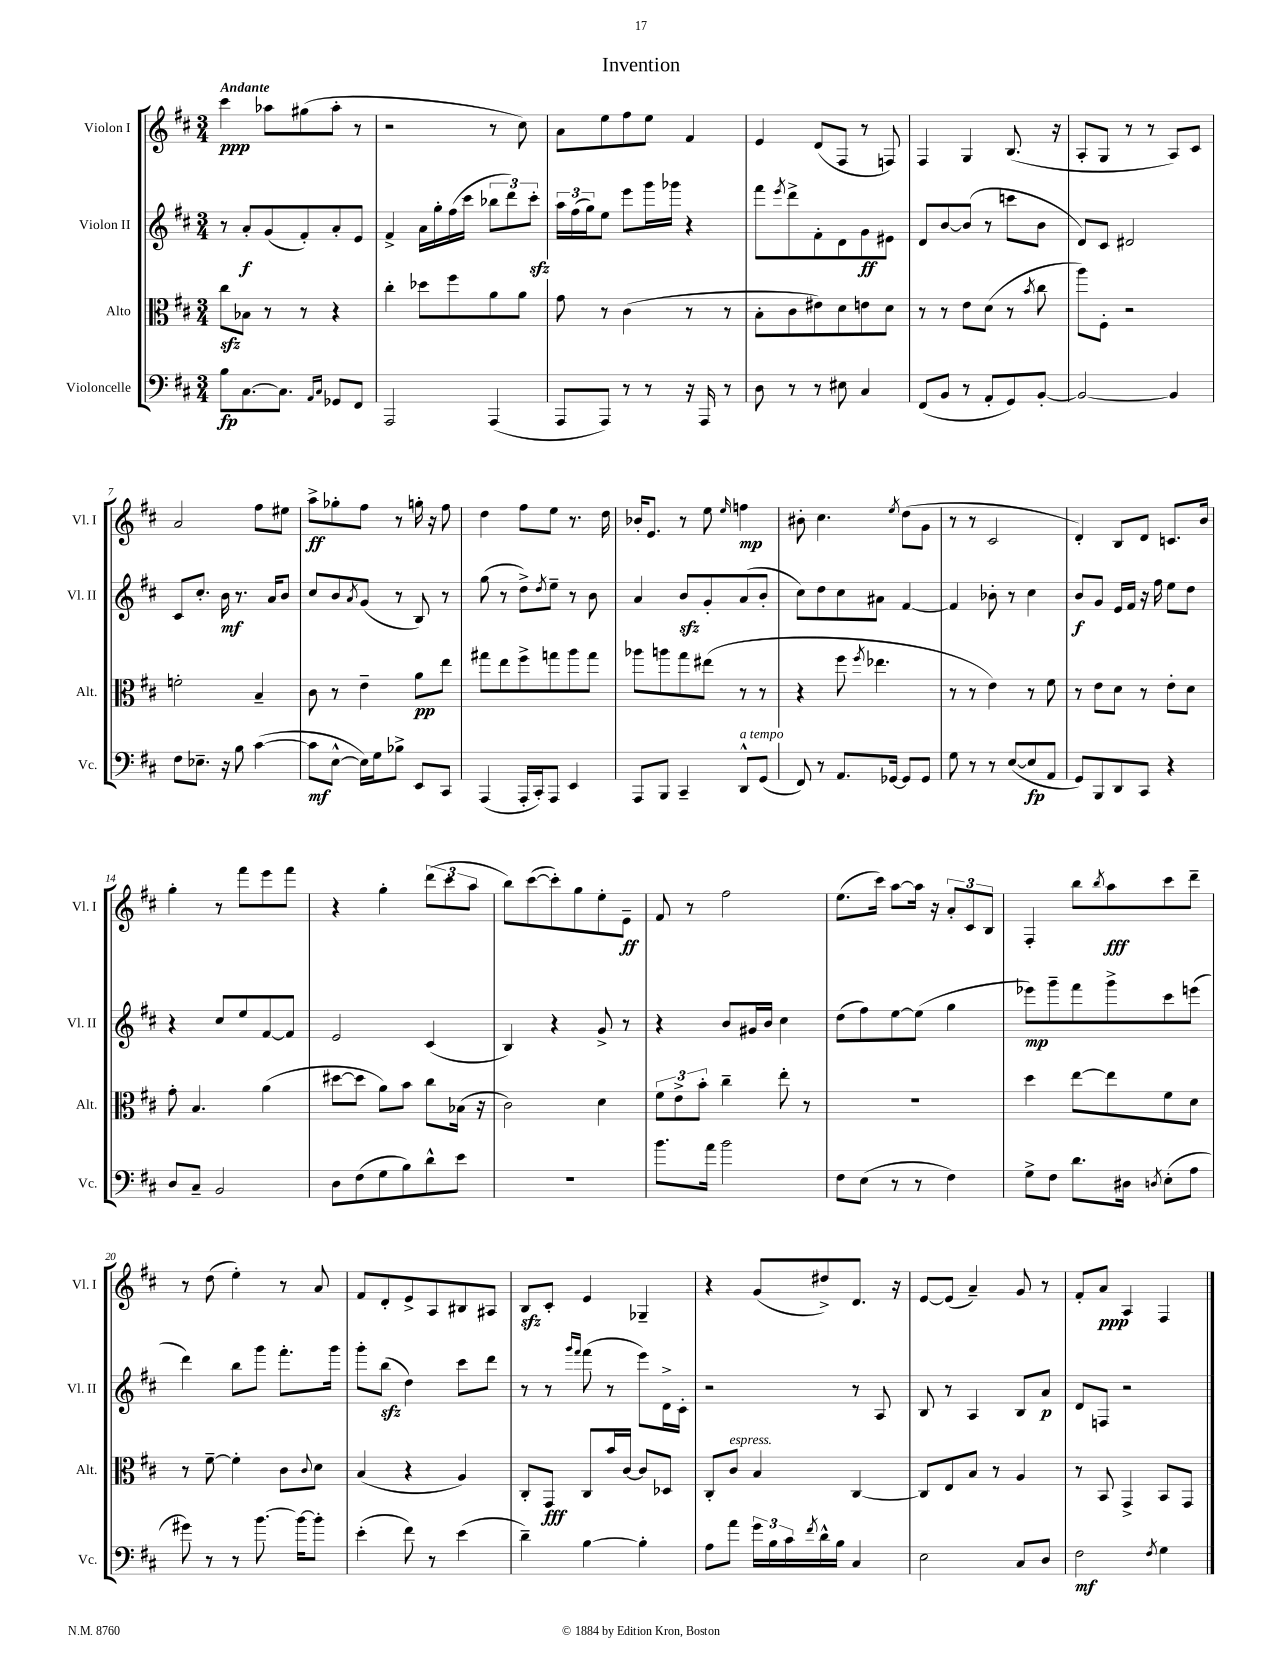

**kern	**dynam	**kern	**dynam	**kern	**dynam	**kern	**dynam
*part4	*part4	*part3	*part3	*part2	*part2	*part1	*part1
*staff4	*staff4	*staff3	*staff3	*staff2	*staff2	*staff1	*staff1
*I"Violoncelle	*	*I"Alto	*	*I"Violon II	*	*I"Violon I	*
*I'Vc.	*	*I'Alt.	*	*I'Vl. II	*	*I'Vl. I	*
*clefF4	*	*clefC3	*	*clefG2	*	*clefG2	*
*k[f#c#]	*	*k[f#c#]	*	*k[f#c#]	*	*k[f#c#]	*
*M3/4	*	*M3/4	*	*M3/4	*	*M3/4	*
=1	=1	=1	=1	=1	=1	=1	=1
!	!	!	!	!	!	!LO:TX:a:B:t=Andante	!
8B\L	fp	8cc#zz\L	.	8r	.	4ccc#\	ppp
[8.C#\	.	8B-X\J	.	8a'/L	f	.	.
.	.	8r	.	(8g/	.	8aa-X\L	.
8.C#\J]	.	.	.	.	.	.	.
.	.	8r	.	8f#'/)	.	(8gg#X\	.
16qqAA/LL	.	.	.	.	.	.	.
16qqC#/JJ	.	.	.	.	.	.	.
8GG-X/L	.	4r	.	8a'/	.	8aa-'\J	.
8FF#/J	.	.	.	8e/J	.	8r	.
=2	=2	=2	=2	=2	=2	=2	=2
2AAA/	.	4cc#'\	.	4f#^/	.	2r	.
.	.	8dd-X\L	.	16a\LL	.	.	.
.	.	.	.	16gg'\	.	.	.
.	.	8ff#\	.	(16ff#\	.	.	.
.	.	.	.	16ccc#\JJ	.	.	.
(4AAA/	.	8a\	.	12bb-X\L	.	8r	.
.	.	.	.	12ddd\)	.	.	.
.	.	8a\J	.	.	.	8cc#\)	.
.	.	.	.	12ccc#zz'\J	.	.	.
=3	=3	=3	=3	=3	=3	=3	=3
8AAA/L	.	8g\	.	24aa\LL	.	8a\L	.
.	.	.	.	(24ff#\	.	.	.
.	.	.	.	24gg\J)	.	.	.
8AAA/J)	.	8r	.	8ee\J	.	8ee\	.
8r	.	(4c#\	.	8eee\L	.	8ff#\	.
8r	.	.	.	16ggg\L	.	8ee\J	.
.	.	.	.	16ggg-X\JJ	.	.	.
16r	.	8r	.	4r	.	4f#/	.
16AAA/	.	.	.	.	.	.	.
8r	.	8r	.	.	.	.	.
=4	=4	=4	=4	=4	=4	=4	=4
8D\	.	8B'\L	.	8fff#\L	.	4e/	.
.	.	.	.	8qeee/	.	.	.
8r	.	8c#\	.	8ddd^\	.	.	.
8r	.	8e#X\)	.	8f#'\	.	(8d/L	.
8E#X\	.	8d\	.	8d\	.	8F#/J	.
4C#/	.	8en\	.	8g\	ff	8r	.
.	.	8d\J	.	8e#X\J	.	8Fn/)	.
=5	=5	=5	=5	=5	=5	=5	=5
(8FF#/L	.	8r	.	8d/L	.	4F#/	.
8BB/J	.	8r	.	[8b/	.	.	.
8r	.	8e\L	.	(8b/J]	.	4G/	.
8AA'/L	.	(8d\J	.	8r	.	.	.
8GG/)	.	8r	.	8cccn\L	.	(8.B/	.
.	.	8qb/	.	.	.	.	.
[8BB'/J	.	8cc#\	.	8b\J	.	.	.
.	.	.	.	.	.	16r	.
=6	=6	=6	=6	=6	=6	=6	=6
2BB/_	.	8aa\L)	.	8d/L)	.	8A'/L	.
.	.	8F#'\J	.	8c#/J	.	8G/J	.
.	.	2r	.	2d#X/	.	8r	.
.	.	.	.	.	.	8r	.
4BB/]	.	.	.	.	.	8A/L)	.
.	.	.	.	.	.	8c#/J	.
!!LO:LB:g=z
=7	=7	=7	=7	=7	=7	=7	=7
8F#\L	.	2fn'\	.	8c#/L	.	2a/	.
8.E-X~\J	.	.	.	8.cc#'/J	.	.	.
16r	.	.	.	16b\	mf	.	.
8B\	.	.	.	8.r	.	.	.
([4c#\	.	4B~/	.	.	.	8ff#\L	.
.	.	.	.	16a/KL	.	.	.
.	.	.	.	8b/J	.	8ee#X\J	.
=8	=8	=8	=8	=8	=8	=8	=8
8c#\L]	mf	8c#\	.	8cc#/L	.	8aa^\L	ff
[8E^^\J	.	8r	.	8b/	.	8gg-X'\	.
.	.	.	.	8qa/	.	.	.
16E\LL])	.	4e~\	.	(8g/J	.	8ff#\J	.
16G\J	.	.	.	.	.	.	.
8B-X^\J	.	.	.	8r	.	8r	.
8EE/L	.	8a\L	pp	8B/)	.	16ggn'\	.
.	.	.	.	.	.	16r	.
8CC#/J	.	8ee\J	.	8r	.	8ff#\	.
=9	=9	=9	=9	=9	=9	=9	=9
(4AAA/	.	8gg#X\L	.	(8gg\	.	4dd\	.
.	.	8ee\	.	8r	.	.	.
16AAA'/LL	.	8ff#^\	.	8dd^\L)	.	8ff#\L	.
16CC#'/J)	.	.	.	.	.	.	.
.	.	.	.	8qdd/	.	.	.
8AAA/J	.	8ggn\	.	8ee~\J	.	8ee\J	.
4EE/	.	8aa\	.	8r	.	8.r	.
.	.	8gg\J	.	8b\	.	.	.
.	.	.	.	.	.	16dd\	.
=10	=10	=10	=10	=10	=10	=10	=10
8AAA/L	.	8aa-X\L	.	4a/	.	16b-X'/KL	.
.	.	.	.	.	.	8.e/J	.
8BBB/J	.	8aan\	.	.	.	.	.
4CC#~/	.	8gg\	.	8bzz/L	.	8r	.
.	.	(8ee#X\J	.	8g'/	.	8ee\	.
.	.	.	.	.	.	16qqee/	.
!LO:TX:a:i:t=a tempo	!	!	!	!	!	!	!
8DD^^/L	.	8r	.	(8a/	.	4ffn\	mp
(8GG/J	.	8r	.	8b'/J	.	.	.
=11	=11	=11	=11	=11	=11	=11	=11
8FF#/)	.	4r	.	8cc#\L)	.	8b#X'\	.
8r	.	.	.	8dd\	.	4.cc#\	.
8.AA/L	.	8ff#\	.	8cc#\	.	.	.
.	.	8qff#/	.	.	.	.	.
.	.	4.ee-X\	.	8a#X\J	.	.	.
[16GG-X/Jk	.	.	.	.	.	.	.
.	.	.	.	.	.	8qee/	.
8GG-/L]	.	.	.	[4f#/	.	(8dd\L	.
8GG-/J	.	.	.	.	.	8g\J	.
=12	=12	=12	=12	=12	=12	=12	=12
8G\	.	8r	.	4f#/]	.	8r	.
8r	.	8r	.	.	.	8r	.
8r	.	4e\)	.	8b-X'\	.	2c#/	.
([8E/L	.	.	.	8r	.	.	.
8E/]	fp	8r	.	4cc#\	.	.	.
8AA/J	.	8f#\	.	.	.	.	.
=13	=13	=13	=13	=13	=13	=13	=13
8GG/L)	.	8r	.	8b/L	f	4d'/)	.
8BBB/	.	8e\L	.	8g/J	.	.	.
8DD/	.	8d\J	.	16e/LL	.	8B/L	.
.	.	.	.	16f#/JJ	.	.	.
8CC#/J	.	8r	.	16r	.	8d/J	.
.	.	.	.	16ff#\	.	.	.
4r	.	8e'\L	.	8ee\L	.	8.cn/L	.
.	.	8d\J	.	8dd\J	.	.	.
.	.	.	.	.	.	16b/Jk	.
!!LO:LB:g=z
=14	=14	=14	=14	=14	=14	=14	=14
8D/L	.	8g'\	.	4r	.	4gg'\	.
8C#~/J	.	4.B/	.	.	.	.	.
2BB/	.	.	.	8cc#/L	.	8r	.
.	.	.	.	8ee/	.	8fff#\L	.
.	.	(4a\	.	[8f#/	.	8eee\	.
.	.	.	.	8f#/J]	.	8fff#\J	.
=15	=15	=15	=15	=15	=15	=15	=15
8D\L	.	[8dd#X\L	.	2e/	.	4r	.
(8F#\	.	8dd#\J]	.	.	.	.	.
8G\	.	8a\L)	.	.	.	4gg'\	.
8B\)	.	8b\J	.	.	.	.	.
8d^^\	.	8cc#\L	.	(4c#/	.	(12ddd\L	.
.	.	.	.	.	.	12ccc#\	.
8e\J	.	(16B-X\Jk	.	.	.	.	.
.	.	.	.	.	.	12aa\J	.
.	.	16r	.	.	.	.	.
=16	=16	=16	=16	=16	=16	=16	=16
2.r	.	2c#\)	.	4B/)	.	8bb\L)	.
.	.	.	.	.	.	([8ccc#\	.
.	.	.	.	4r	.	8ccc#'\])	.
.	.	.	.	.	.	8gg\	.
.	.	4d\	.	8g^/	.	8ee'\	.
.	.	.	.	8r	.	8e~\J	ff
=17	=17	=17	=17	=17	=17	=17	=17
8.b\L	.	12f#\L	.	4r	.	8f#/	.
.	.	12e^\	.	.	.	.	.
.	.	.	.	.	.	8r	.
.	.	12b'\J	.	.	.	.	.
16a\Jk	.	.	.	.	.	.	.
2b\	.	4cc#~\	.	8b/L	.	2ff#\	.
.	.	.	.	16g#X/L	.	.	.
.	.	.	.	16b/JJ	.	.	.
.	.	8ee'\	.	4cc#\	.	.	.
.	.	8r	.	.	.	.	.
=18	=18	=18	=18	=18	=18	=18	=18
8F#\L	.	2.r	.	(8dd\L	.	(8.ee\L	.
(8E\J	.	.	.	8ff#\)	.	.	.
.	.	.	.	.	.	16ccc#\Jk)	.
8r	.	.	.	[8ee\	.	[8aa\L	.
8r	.	.	.	(8ee\J]	.	16aa\Jk]	.
.	.	.	.	.	.	16r	.
4F#\)	.	.	.	4gg\	.	12a'/L	.
.	.	.	.	.	.	12c#/	.
.	.	.	.	.	.	12B/J	.
=19	=19	=19	=19	=19	=19	=19	=19
8G^\L	.	4dd\	.	8eee-X\L)	mp	4F#'/	.
8F#\J	.	.	.	8ggg~\	.	.	.
8.d\L	.	[8ee\L	.	8fff#\	.	8bb\L	.
.	.	.	.	.	.	8qbb/	.
.	.	8ee\]	.	8ggg^\	.	8aa\	fff
16D#X\Jk	.	.	.	.	.	.	.
8qDn/	.	.	.	.	.	.	.
(8E'\L	.	8f#\	.	8ccc#\	.	8ccc#\	.
8A\J	.	8d\J	.	(8eeen\J	.	8ddd~\J	.
!!LO:LB:g=z
=20	=20	=20	=20	=20	=20	=20	=20
8g#X\)	.	8r	.	4ddd\)	.	8r	.
8r	.	[8f#~\	.	.	.	(8dd\	.
8r	.	4f#'\]	.	8bb\L	.	4ee'\)	.
[8.b\	.	.	.	8ggg\J	.	.	.
.	.	8c#\L	.	8.fff#'\L	.	8r	.
16b\KL_	.	.	.	.	.	.	.
.	.	8qqc#/	.	.	.	.	.
8b'\J]	.	8d\J	.	.	.	8a/	.
.	.	.	.	16ggg\Jk	.	.	.
=21	=21	=21	=21	=21	=21	=21	=21
(4e'\	.	(4B/	.	8ggg'\L	.	8f#/L	.
.	.	.	.	(8bbzz\J	.	8d'/	.
8f#\)	.	4r	.	4dd\)	.	8e^/	.
8r	.	.	.	.	.	8A/	.
(4e\	.	4A/)	.	8ccc#\L	.	8B#X/	.
.	.	.	.	8ddd\J	.	8A#X/J	.
=22	=22	=22	=22	=22	=22	=22	=22
4d~\)	.	8C#'/L	.	8r	.	8Bzz/L	.
.	.	8GG/J	fff	8r	.	8c#'/J	.
.	.	.	.	16qqggg/LL	.	.	.
.	.	.	.	16qqfff#/JJ	.	.	.
[4B\	.	8C#/L	.	(8fff#\	.	4e/	.
.	.	16b/L	.	8r	.	.	.
.	.	[16c#/JJ	.	.	.	.	.
4B'\]	.	8c#/L]	.	8eee\L)	.	4G-X~/	.
.	.	8D-X/J	.	16d^\L	.	.	.
.	.	.	.	16c#'\JJ	.	.	.
=23	=23	=23	=23	=23	=23	=23	=23
8A\L	.	8C#'/L	.	2r	.	4r	.
!	!	!LO:TX:a:i:t=espress.	!	!	!	!	!
8a\J	.	8c#/J	.	.	.	.	.
24g\LL	.	4B/	.	.	.	(8g/L	.
24B\	.	.	.	.	.	.	.
24c#\	.	.	.	.	.	.	.
8qf#/	.	.	.	.	.	.	.
16d^^\	.	.	.	.	.	8dd#X^/)	.
16B\JJ	.	.	.	.	.	.	.
4C#/	.	[4C#/	.	8r	.	8.d/J	.
.	.	.	.	8A/	.	.	.
.	.	.	.	.	.	16r	.
=24	=24	=24	=24	=24	=24	=24	=24
2E\	.	8C#/L]	.	8B/	.	[8e/L	.
.	.	8E/	.	8r	.	(8e/J]	.
.	.	8B/J	.	4A/	.	4a~/)	.
.	.	8r	.	.	.	.	.
8C#/L	.	4A/	.	8B/L	.	8g/	.
8D/J	.	.	.	8a/J	p	8r	.
=25	=25	=25	=25	=25	=25	=25	=25
2F#\	mf	8r	.	8d/L	.	8f#'/L	.
.	.	8BB/	.	8Fn/J	.	8a/J	ppp
.	.	4GG^/	.	2r	.	4A/	.
8qF#/	.	.	.	.	.	.	.
4G\	.	8BB/L	.	.	.	4F#/	.
.	.	8GG/J	.	.	.	.	.
==	==	==	==	==	==	==	==
*-	*-	*-	*-	*-	*-	*-	*-
